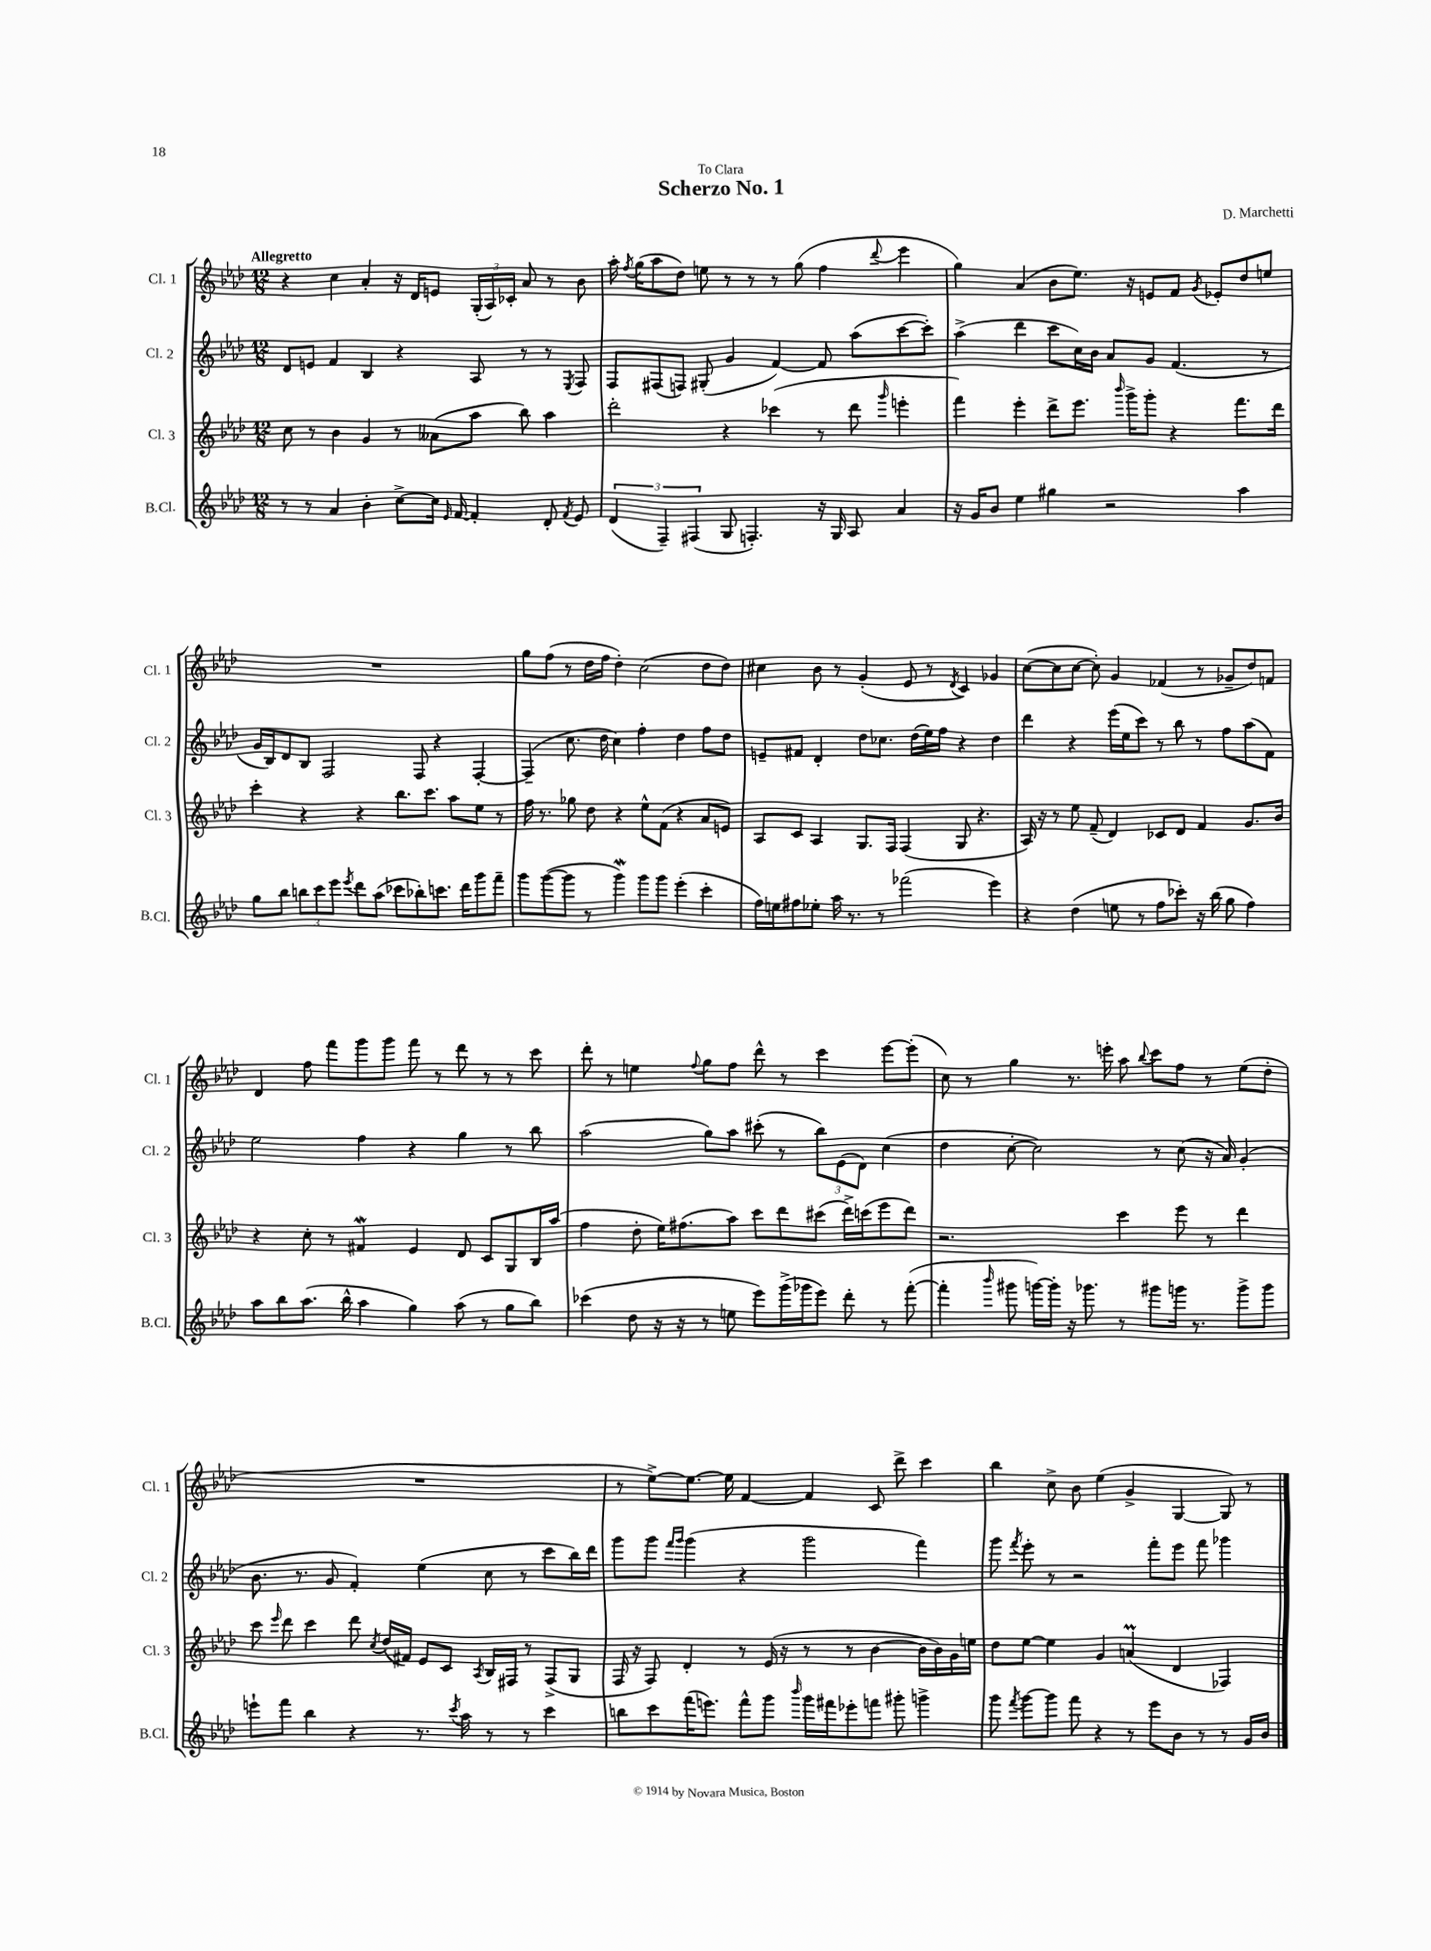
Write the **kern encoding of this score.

**kern	**kern	**kern	**kern
*staff4	*staff3	*staff2	*staff1
*clefG2	*clefG2	*clefG2	*clefG2
*k[b-e-a-d-]	*k[b-e-a-d-]	*k[b-e-a-d-]	*k[b-e-a-d-]
*M12/8	*M12/8	*M12/8	*M12/8
8r	8cc	8d-	4r
8r	8r	8e	.
4a-	4b-	4f	4cc
4b-'	4g	4B-	4a-'
[8cc^	8r	4r	16r
.	.	.	16d-
16cc]	(8a--	.	8e
16qqe-	.	.	.
[16f	.	.	.
4f']	8aa-	8A-	(24G'
.	.	.	24A-)
.	.	.	24c-'
.	8bb-)	8r	8a-
8d-'	4aa-	8r	8r
8qf	.	8qE-	.
8e-	.	8F	8b-
=	=	=	=
(6d-	2ddd-'	8F	16aa-'
.	.	.	8qff
.	.	.	(16gg
.	.	(8F#	8aa-
6F~)	.	.	.
.	.	8F)	8dd-)
(6F#	.	.	.
.	.	(8G#'	8ee
8G	4r	4g	8r
4.F')	.	.	8r
.	(4ccc-	[4f)	8r
.	.	.	(8gg
16r	8r	8f]	4ff
16G	.	.	.
8A-	8ddd-	(8aa-	.
.	16qqggg	.	8qqddd-
4a-	4eee'	[8ccc	4eee-
.	.	8ccc'])	.
=	=	=	=
16r	4fff)	(4aa-^	4gg)
16g	.	.	.
8b-	.	.	.
4ee-	4eee-'	4ddd-	(4a-
4gg#	8ddd-^	8ccc	8b-
.	8.eee-	16cc)	8.ee-)
.	.	16b-	.
2r	.	8a-	.
.	16qqbbb-	.	.
.	16ggg^	.	16r
.	8ggg'	8g	8e
.	4r	(4.f	8f
.	.	.	8qg
.	.	.	8e-'
4aa-	8.fff	.	8dd-
.	.	8r	8ee
.	16ddd-	.	.
=	=	=	=
8gg	4ccc'	16g	1.r
.	.	16B-)	.
8bb-	.	8d-	.
12bb	4r	8B-	.
12ccc	.	.	.
.	.	2F	.
12eee-	.	.	.
8qeee-	.	.	.
8ddd-	4r	.	.
(8aa-	.	.	.
8ccc-	8.bb-	.	.
8bb-')	.	8F	.
.	8.ccc	.	.
8.ccc	.	4r	.
.	8aa-	.	.
16ddd-	.	.	.
8ggg	8ee-	[4F'	.
8fff~	8r	.	.
=	=	=	=
8ggg	16ff	(4F~]	8gg
.	8.r	.	.
([8ggg	.	.	(8ff
8ggg]	8gg-	8.cc	8r
8r	8dd-	.	16dd-
.	.	16dd-	16ff
4ggg)	4r	4cc)	4dd-')
8ggg	8ee-^^	4ff'	(2cc
8ggg	(8f	.	.
(4eee-'	4r	4dd-	.
4ccc'	8a-	8ff	8dd-
.	8e)	8dd-	8dd-)
=	=	=	=
16ff)	8A-	8e~	4cc#
16ee	.	.	.
8ff#	8c	8f#	.
8ee-'	4A-	4d-'	8b-
16aa-	.	.	8r
8.r	.	.	.
.	8.G	8dd-	(4g'
8r	.	8.cc-	.
.	16F	.	.
(2fff-	(4F	.	8e-
.	.	(16dd-	.
.	.	16ee-)	8r
.	.	16ff	.
.	.	.	8qd-
.	8G	4r	4c)
.	4.r	.	.
4eee-)	.	4dd-	4g-
=	=	=	=
4r	16A-)	4ddd-	([8cc
.	16r	.	.
.	8r	.	8cc]
(4dd-	8ee-	4r	[8cc
.	(8f~	.	8cc'])
8ee	4d-)	(16eee-	4g
.	.	16ee-	.
8r	.	8ccc)	.
8ff	8c-	8r	(4f-
8ccc-')	8d-	8bb-	.
16r	4f	8r	8r
(16bb-	.	.	.
8gg	.	8ff	8g-~
4ff)	8.g	(8aa-	8dd-)
.	.	8f)	8f
.	16b-	.	.
=	=	=	=
8aa-	4r	2ee-	4d-
8bb-	.	.	.
(8.aa-	8cc'	.	8ff
.	8r	.	8fff
16bb-^^	.	.	.
4aa-	4f#	4ff	8ggg
.	.	.	8ggg
4gg)	4e-	4r	8fff
.	.	.	8r
(8aa-	8d-	4gg	8ddd-
8r	8c	.	8r
8gg	8G	8r	8r
8bb-)	16B-	8bb-	8ccc
.	(16aa-	.	.
=	=	=	=
(4ccc-	4ff	(2aa-	8ddd-'
.	.	.	8r
8dd-	8dd-'	.	4ee
16r	16ee-)	.	.
16r	(8.ff#	.	.
.	.	.	8qqff
8r	.	8gg)	8gg
8ee	8aa-)	8aa-	8ff
8eee-)	8ccc	(8ccc#'	8ddd-^^
(16ggg^	8ddd-	8r	8r
16ggg-	.	.	.
8eee-)	(8ccc#	12bb-)	4ccc
.	.	(12e-	.
8ddd-'	16ddd-^)	.	.
.	.	12d-)	.
.	(16ccc	.	.
8r	8eee-	(4cc	[8eee-
([8fff'	8ddd-)	.	(8eee-']
=	=	=	=
4fff']	2.r	4dd-	8cc)
.	.	.	8r
16qqbbb-	.	.	.
8ggg#	.	[8cc'	4gg
[16ggg)	.	2cc])	.
16ggg']	.	.	.
16r	.	.	8.r
8.ggg-	.	.	.
.	.	.	16eee'
8r	4ccc	.	8aa-
.	.	.	8qqbb-
8ggg#	.	8r	8ccc
16ggg	8eee-	(8cc	8ff
8.r	.	.	.
.	8r	16r	8r
.	.	16a-)	.
8ggg^	4ddd-	(4g'	(8ee-
8ggg	.	.	8dd-'
=	=	=	=
8eee`	8ccc	8.b-	1.r
.	16qqeee-	.	.
8fff	8ddd-	.	.
.	.	8.r	.
4bb-	4ccc	.	.
.	.	8g	.
4r	8ddd-	4f')	.
.	8qcc	.	.
.	(16dd-	.	.
.	16f#)	.	.
8.r	8e-	(4ee-	.
.	8c	.	.
8qccc	.	.	.
16aa-	.	.	.
.	8qA-	.	.
8r	16B-	8cc	.
.	16F#	.	.
8r	8r	8r	.
4ccc	(8F#^	8ccc	.
.	8G	16bb-)	.
.	.	16ddd-	.
=	=	=	=
8bb	16F	8ggg	8r
.	16r	.	.
8ccc	8F)	8ggg	[8ee-^)
.	.	16qqfff	.
.	.	16qqggg	.
(16fff	4d-'	(4ggg	8.ee-_
8.eee)	.	.	.
.	.	.	16ee-]
8fff^^	8r	4r	[4f
8ggg	(16e-	.	.
.	16r	.	.
16qqbbb-	.	.	.
16ggg	8r	2ggg	4f]
16fff#	.	.	.
8eee-'	8r	.	.
8fff	[4b-	.	8c
8ggg#'	.	.	8ddd-^
4ggg^	16b-]	4fff)	4ccc
.	16b-)	.	.
.	16g	.	.
.	16ee	.	.
=	=	=	=
8ggg	8dd-	8ggg	4bb-
8qfff	.	8qfff	.
[8ggg	[8ee-	8eee-'	.
8ggg]	4ee-]	8r	8cc^
8fff	.	2r	8b-
4r	4g	.	(4ee-
8r	(4a	.	4g^
8eee-	.	8fff'	.
8b-	4d-	8eee-	[4G
8r	.	8fff	.
8r	4F-)	4ggg-	8G])
16g	.	.	8r
16b-	.	.	.
==	==	==	==
*-	*-	*-	*-
